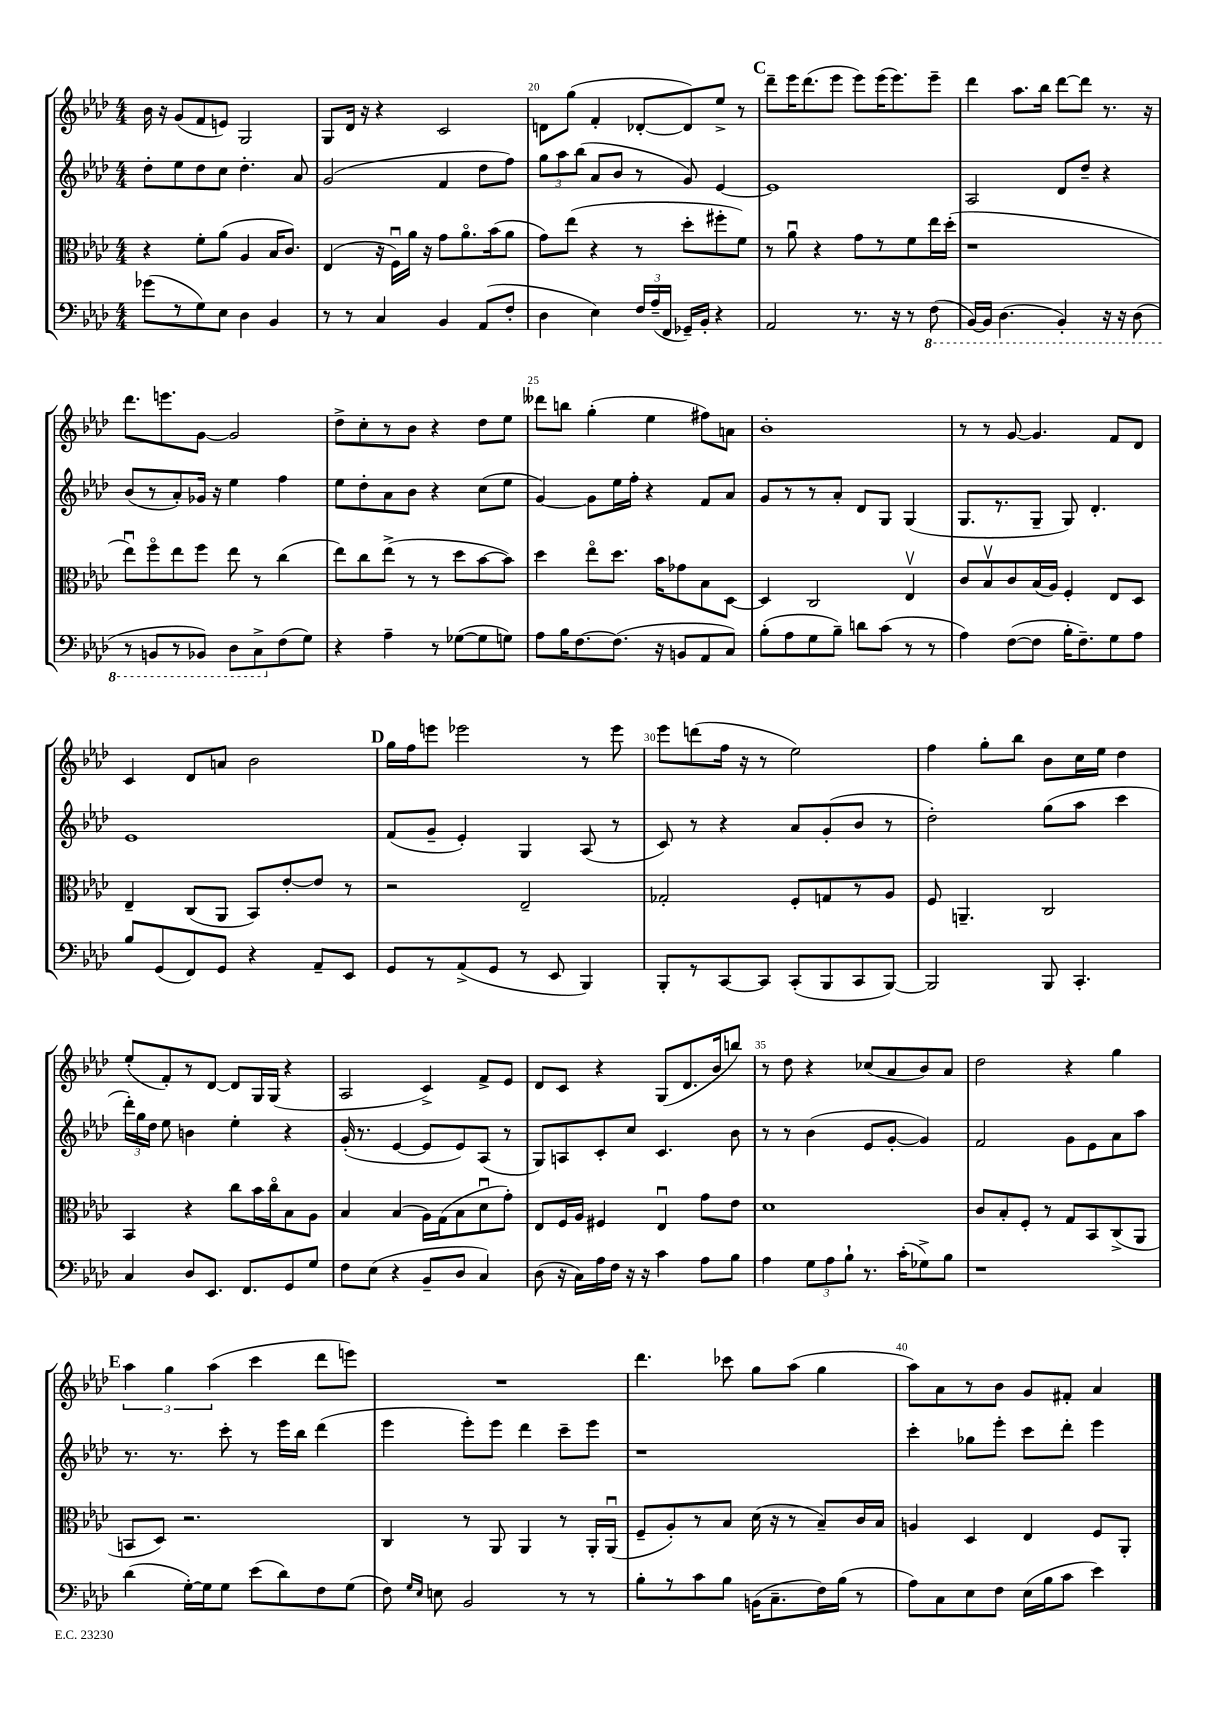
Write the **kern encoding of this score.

**kern	**kern	**kern	**kern
*part4	*part3	*part2	*part1
*staff4	*staff3	*staff2	*staff1
*clefF4	*clefC3	*clefG2	*clefG2
*k[b-e-a-d-]	*k[b-e-a-d-]	*k[b-e-a-d-]	*k[b-e-a-d-]
*M4/4	*M4/4	*M4/4	*M4/4
=18	=18	=18	=18
(8g-X\L	4r	8dd-'\L	16b-\
.	.	.	16r
8r	.	8ee-\	(8g/L
8G\)	8f'\L	8dd-\	8f/
8E-\J	(8a-\J	8cc\J	8en/J)
4D-\	4A-/	4.dd-'\	2G/
4BB-/	16B-/KL	.	.
.	8.c/J)	.	.
.	.	8a-/	.
=19	=19	=19	=19
8r	(4E-/	(2g/	8G/L
8r	.	.	16d-/Jk
.	.	.	16r
4C/	16r	.	4r
.	16Fu\LL)	.	.
.	16a-\JJ	.	.
.	16r	.	.
4BB-/	8g\L	4f/	2c/
.	8.a-\	.	.
(8AA-/L	.	8dd-\L	.
.	(16b-\k	.	.
8F'/J	8a-\J	8ff\J)	.
=20	=20	=20	=20
4D-\	8g\L)	12gg\L	8dn\L
.	.	12aa-\	.
.	(8ee-\J	.	(8gg\J
.	.	(12bb-\J	.
4E-\)	4r	8a-/L	4f'/
.	.	8b-/J	.
24F/LL	8r	8r	[8d-X'/L
(24A-~/	.	.	.
24FF/JJ	.	.	.
16GG-X~/LL)	8dd-'\L	8g/)	8d-/])
16BB-'/JJ	.	.	.
4r	8ff#X'\	[4e-/	8ee-^/J
.	8f\J)	.	8r
!!LO:REH:place=s1:t=C
=21	=21	=21	=21
2AA-/	8r	1e-]	8ddd-~\L
.	8a-u\	.	16eee-\K
.	.	.	(8.ddd-\
.	4r	.	.
.	.	.	8eee-\J
8.r	8g\L	.	8eee-\L)
.	8r	.	(16eee-\K
16r	.	.	8.eee-\)
8r	8f\	.	.
*8ba	*	*	*
(8FF\	16ee-\L	.	8eee-~\J
.	(16dd-'\JJ	.	.
=22	=22	=22	=22
[16BBB-/LL)	1r	2A-/	4ddd-\
16BBB-/JJ]	.	.	.
(4.DD-\	.	.	.
.	.	.	8.aa-\L
.	.	.	16bb-\Jk
4BBB-'/)	.	8d-/L	[8ddd-\L
.	.	8dd-~/J	8ddd-\J]
16r	.	4r	8.r
16r	.	.	.
(8DD-\	.	.	.
.	.	.	16r
!!LO:LB:g=z
=23	=23	=23	=23
8r	8ee-u\L)	(8b-/L	8.ddd-\L
8BBBn/L	8ff\	8r	.
.	.	.	8.eeen\
8r	8ee-\	8a-'/)	.
8BBB-X/J)	8ff\J	16g-X/Jk	[8g\J
.	.	16r	.
8DD-\L	8ee-\	4ee-\	2g/]
8CC^\	8r	.	.
*X8ba	*	*	*
(8F\	(4cc\	4ff\	.
8G\J)	.	.	.
=24	=24	=24	=24
4r	8ee-\L)	8ee-\L	8dd-^\L
.	8cc\	8dd-'\	8cc'\
4A-~\	(8ee-^\J	8a-\	8r
.	8r	8b-\J	8b-\J
8r	8r	4r	4r
([8G-X\L	8dd-\L	.	.
8G-\]	[8b-\	(8cc\L	8dd-\L
8Gn\J)	8b-\J])	8ee-\J	8ee-\J
=25	=25	=25	=25
8A-\L	4dd-\	[4g/)	8ddd--X\L
16B-\K	.	.	8bbn\J
[8.F\	.	.	.
.	8ee-\L	8g\L]	(4gg'\
(8.F\J]	8.dd-\J	16ee-\L	.
.	.	16ff'\JJ	.
.	.	4r	4ee-\
16r	16b-\KL	.	.
8BBn/L	8g-X\	.	.
8AA-/	8B-\	8f/L	8ff#X\L)
8C/J)	[8D-\J	8a-/J	8an\J
=26	=26	=26	=26
(8B-'\L	4D-/]	8g/L	1b-'
8A-\	.	8r	.
8G\	2C/	8r	.
8B-~\J)	.	8a-'/J	.
8dn\L	.	8d-/L	.
(8c\J	.	8G/J	.
8r	4E-v/	(4G/	.
8r	.	.	.
=27	=27	=27	=27
4A-\)	8c/L	8.G/L	8r
.	8B-v/	.	8r
.	.	8.r	.
([8F\L	8c/	.	[8g/
8F\J]	(16B-/L	8G~/J	4.g/]
.	16A-/JJ)	.	.
16B-'\KL	4F'/	8G/)	.
8.F~\)	.	.	.
.	.	4.d-'/	.
8G\	8E-/L	.	8f/L
8A-\J	8D-/J	.	8d-/J
!!LO:LB:g=z
=28	=28	=28	=28
8B-/L	4E-~/	1e-	4c/
(8GG/	.	.	.
8FF/)	(8C/L	.	8d-/L
8GG/J	8AA-/J	.	8an/J
4r	8BB-/L)	.	2b-\
.	[8e-'/	.	.
8AA-~/L	8e-/J]	.	.
8EE-/J	8r	.	.
!!LO:REH:place=s1:t=D
=29	=29	=29	=29
8GG/L	2r	(8f/L	16gg\LL
.	.	.	16ff\J
8r	.	8g~/J	8eeen\J
(8AA-^/	.	4e-'/)	2eee-X\
8GG/J	.	.	.
8r	2E-~/	4G/	.
8EE-/	.	.	.
4BBB-/)	.	(8A-/	8r
.	.	8r	8eee-\
=30	=30	=30	=30
8BBB-'/L	2G-X'/	8c/)	8eee-\L
8r	.	8r	(8dddn\
[8CC/	.	4r	16ff\Jk
.	.	.	16r
8CC/J]	.	.	8r
(8CC'/L	8F'/L	8a-/L	2ee-\)
8BBB-/	8Gn/	(8g'/	.
8CC/	8r	8b-/J	.
[8BBB-/J)	8A-/J	8r	.
=31	=31	=31	=31
2BBB-/]	8F/	2dd-'\)	4ff\
.	4.AAn~/	.	.
.	.	.	8gg'\L
.	.	.	8bb-\J
8BBB-/	2C/	(8gg\L	8b-\L
4.CC'/	.	8aa-\J	16cc\L
.	.	.	16ee-\JJ
.	.	4ccc\	4dd-\
!!LO:LB:g=z
=32	=32	=32	=32
4C/	4BB-/	24ddd-'\LL)	(8ee-'/L
.	.	24gg\	.
.	.	24dd-\JJ	.
.	.	8ee-\	8f'/)
8D-/L	4r	4bn\	8r
8.EE-/J	.	.	[8d-/J
.	8cc\L	4ee-'\	8d-/L]
8.FF/L	.	.	.
.	16b-\L	.	16G/L
.	16cc\J	.	(16G/JJ
8GG/	8B-\	4r	4r
8G/J	8A-\J	.	.
=33	=33	=33	=33
8F\L	4B-/	(16g'/	2A-/
.	.	8.r	.
(8E-\J	.	.	.
4r	(4B-/	[4e-/	.
8BB-~/L	16A-\LL)	8e-/L]	4c^/)
.	(16G\J	.	.
8D-/J	8B-\	8e-/)	.
4C/)	8d-u\	(8A-/J	8f^/L
.	8g'\J)	8r	8e-/J
=34	=34	=34	=34
(8D-\	8E-/L	8G/L)	8d-/L
16r	16F/L	8An/	8c/J
16C\LL)	16A-/JJ	.	.
16A-\	4F#X/	8c'/	4r
16F\JJ	.	.	.
16r	.	8cc/J	.
16r	.	.	.
4c\	4E-u/	4.c/	(8G/L
.	.	.	8.d-/
8A-\L	8g\L	.	.
.	.	.	16b-/k
8B-\J	8e-\J	8b-\	8bbn/J)
=35	=35	=35	=35
4A-\	1d-	8r	8r
.	.	8r	8dd-\
12G\L	.	(4b-\	4r
12A-\	.	.	.
12B-`\J	.	.	.
8.r	.	8e-/L	(8cc-X/L
.	.	[8g'/J	8a-/
(16c'\KL	.	.	.
8G-X^\)	.	4g/])	8b-/)
8B-\J	.	.	8a-/J
=36	=36	=36	=36
1r	8c/L	2f/	2dd-\
.	8B-'/	.	.
.	8F'/J	.	.
.	8r	.	.
.	8G/L	8g\L	4r
.	8BB-/	8e-\	.
.	(8C^/	8a-\	4gg\
.	8AA-/J	8aa-\J	.
!!LO:LB:g=z
!!LO:REH:place=s1:t=E
=37	=37	=37	=37
(4d-\	8BBn/L	8.r	6aa-\
.	8D-/J)	.	.
.	.	.	6gg\
.	.	8.r	.
[16G'\LL)	2.r	.	.
16G\J]	.	.	.
.	.	.	(6aa-\
8G\J	.	8ccc'\	.
(8e-\L	.	8r	4ccc\
8d-\)	.	16eee-\LL	.
.	.	16bb-\JJ	.
8F\	.	(4ddd-\	8ddd-\L
(8G\J	.	.	8eeen\J)
=38	=38	=38	=38
8F\)	4C/	4eee-\	1r
16qqG/LL	.	.	.
16qqE-/JJ	.	.	.
8En\	.	.	.
2BB-/	8r	8eee-'\L)	.
.	8AA-/	8eee-\J	.
.	4AA-/	4ddd-\	.
8r	8r	8ccc~\L	.
8r	16AA-'/LL	8eee-\J	.
.	(16AA-u/JJ	.	.
=39	=39	=39	=39
8B-'\L	8F~/L	1r	4.ddd-\
8r	8A-'/)	.	.
8c\	8r	.	.
8B-\J	8B-/J	.	8ccc-X\
(16BBn\KL	(16d-\	.	8gg\L
8.C~\	16r	.	.
.	8r	.	(8aa-\J
16F\L)	8B-~/L)	.	4gg\
(16B-\JJ	.	.	.
8r	16c/L	.	.
.	16B-/JJ	.	.
=40	=40	=40	=40
8A-\L)	4An/	4ccc'\	8aa-\L)
8C\	.	.	8a-\
8E-\	4D-/	8gg-X\L	8r
8F\J	.	8eee-'\J	8b-\J
(16E-\LL	4E-/	8ccc\L	8g/L
16B-\J	.	.	.
8c\J	.	8ddd-'\J	8f#X'/J
4e-\)	8F/L	4eee-\	4a-/
.	8AA-'/J	.	.
==	==	==	==
*-	*-	*-	*-
